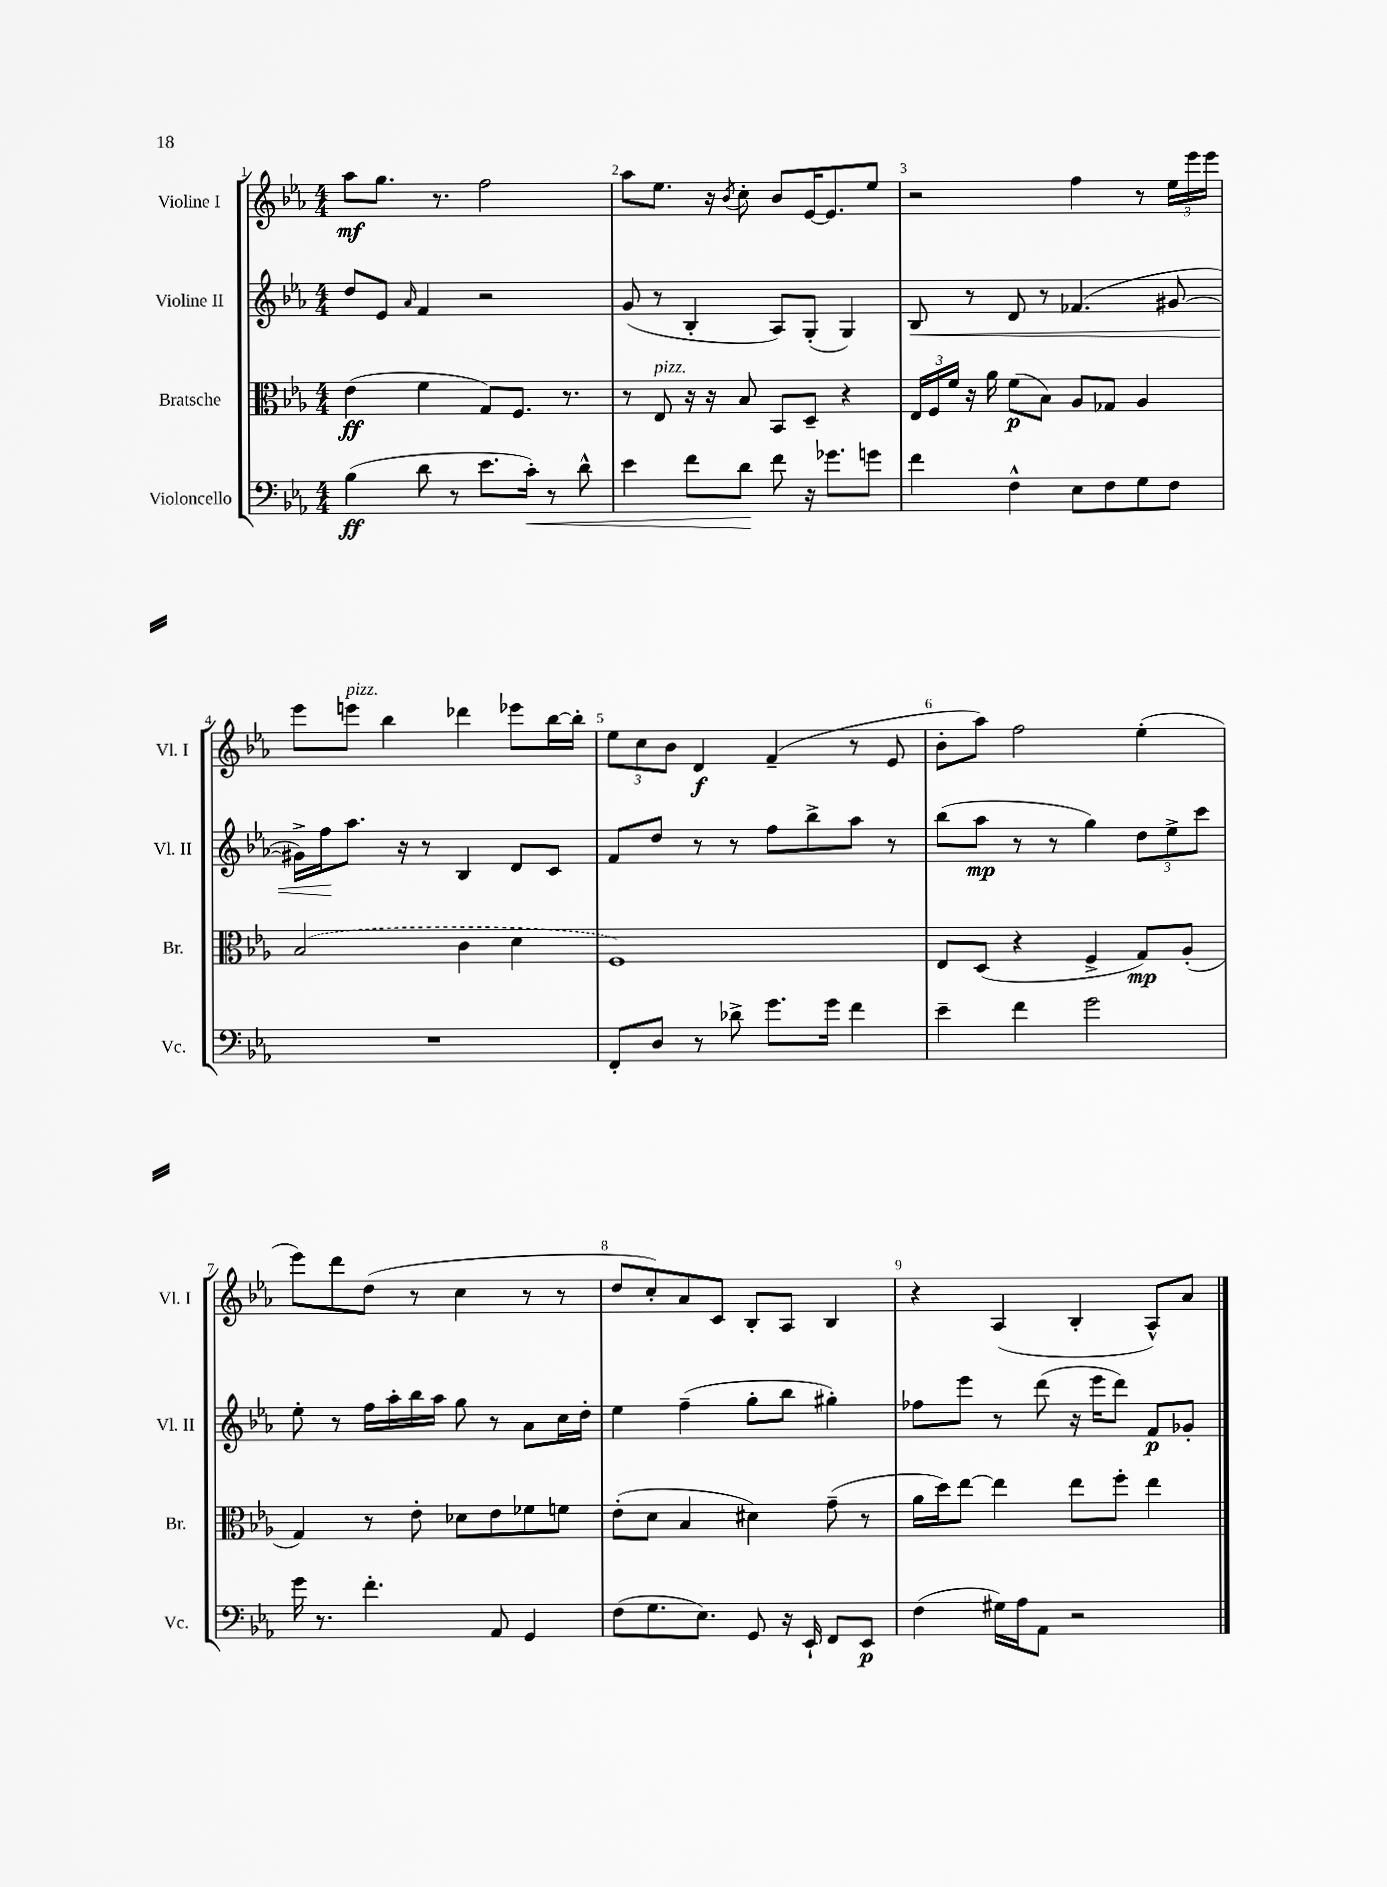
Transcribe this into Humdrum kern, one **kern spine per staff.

**kern	**kern	**kern	**kern
*staff4	*staff3	*staff2	*staff1
*clefF4	*clefC3	*clefG2	*clefG2
*k[b-e-a-]	*k[b-e-a-]	*k[b-e-a-]	*k[b-e-a-]
*M4/4	*M4/4	*M4/4	*M4/4
(4B-	(4e-	8dd	8aa-
.	.	8e-	8.gg
.	.	16qqa-	.
8d	4f	4f	.
.	.	.	8.r
8r	.	.	.
8.e-	8G)	2r	2ff
.	8.F	.	.
16c')	.	.	.
8r	.	.	.
.	8.r	.	.
8d^^	.	.	.
=	=	=	=
4e-	8r	(8g	8aa-
.	8E-	8r	8.ee-
8f	16r	4B-'	.
.	16r	.	16r
.	.	.	8qb-
8d	8B-	.	8cc'
8f	8BB-	8A-)	8b-
16r	8D~	(8G'	[16e-
8.g-	.	.	8.e-]
.	4r	4G)	.
8g	.	.	8ee-
=	=	=	=
4f	24E-	8B-	2r
.	24F	.	.
.	24f	.	.
.	16r	8r	.
.	16a-	.	.
4F^^	(8f	8d	.
.	8B-)	8r	.
8E-	8A-	(4.f-	4ff
8F	8G-	.	.
8G	4A-	.	8r
8F	.	[8g#	24ee-
.	.	.	24eee-
.	.	.	24eee-
=	=	=	=
1r	(2B-	16g#^])	8eee-
.	.	16ff	.
.	.	8.aa-	8eee
.	.	.	4bb-
.	.	16r	.
.	.	8r	.
.	4c	4B-	4ddd-
.	4d	8d	8eee-
.	.	8c	[16bb-
.	.	.	16bb-']
=	=	=	=
8FF'	1F)	8f	12ee-
.	.	.	12cc
8D	.	8dd	.
.	.	.	12b-
8r	.	8r	4d
8d-^	.	8r	.
8.g	.	8ff	(4f~
.	.	8bb-^	.
16g	.	.	.
4f	.	8aa-	8r
.	.	8r	8e-
=	=	=	=
4e-~	8E-	(8bb-	8b-'
.	(8D	8aa-	8aa-)
4f	4r	8r	2ff
.	.	8r	.
2g	4F^	4gg)	.
.	8G)	12dd	(4ee-'
.	.	12ee-^	.
.	(8A-'	.	.
.	.	12ccc	.
=	=	=	=
16g	4G)	8ee-'	8eee-)
8.r	.	.	.
.	.	8r	8ddd
4.f'	8r	16ff	(8dd
.	.	16aa-'	.
.	8e-'	16bb-	8r
.	.	16aa-	.
.	8d-	8gg	4cc
8AA-	8e-	8r	.
4GG	8f-	8a-	8r
.	8f	16cc	8r
.	.	16dd'	.
=	=	=	=
(8F	(8e-'	4ee-	8dd
8.G	8d	.	8cc')
.	4B-	(4ff~	8a-
8.E-)	.	.	.
.	.	.	8c
8GG	4d#)	8gg'	8B-'
16r	.	8bb-	8A-
16EE-`	.	.	.
8FF	(8g~	4gg#')	4B-
8EE-	8r	.	.
=	=	=	=
(4F	16a-	8ff-	4r
.	16dd)	.	.
.	[8ee-	8eee-	.
16G#)	4ee-]	8r	(4A-
16A-	.	.	.
8AA-	.	(8ddd	.
2r	8ee-	16r	4B-'
.	.	16eee-	.
.	8ff'	8ddd)	.
.	4ee-	8f	8A-^^)
.	.	8g-'	8a-
==	==	==	==
*-	*-	*-	*-
